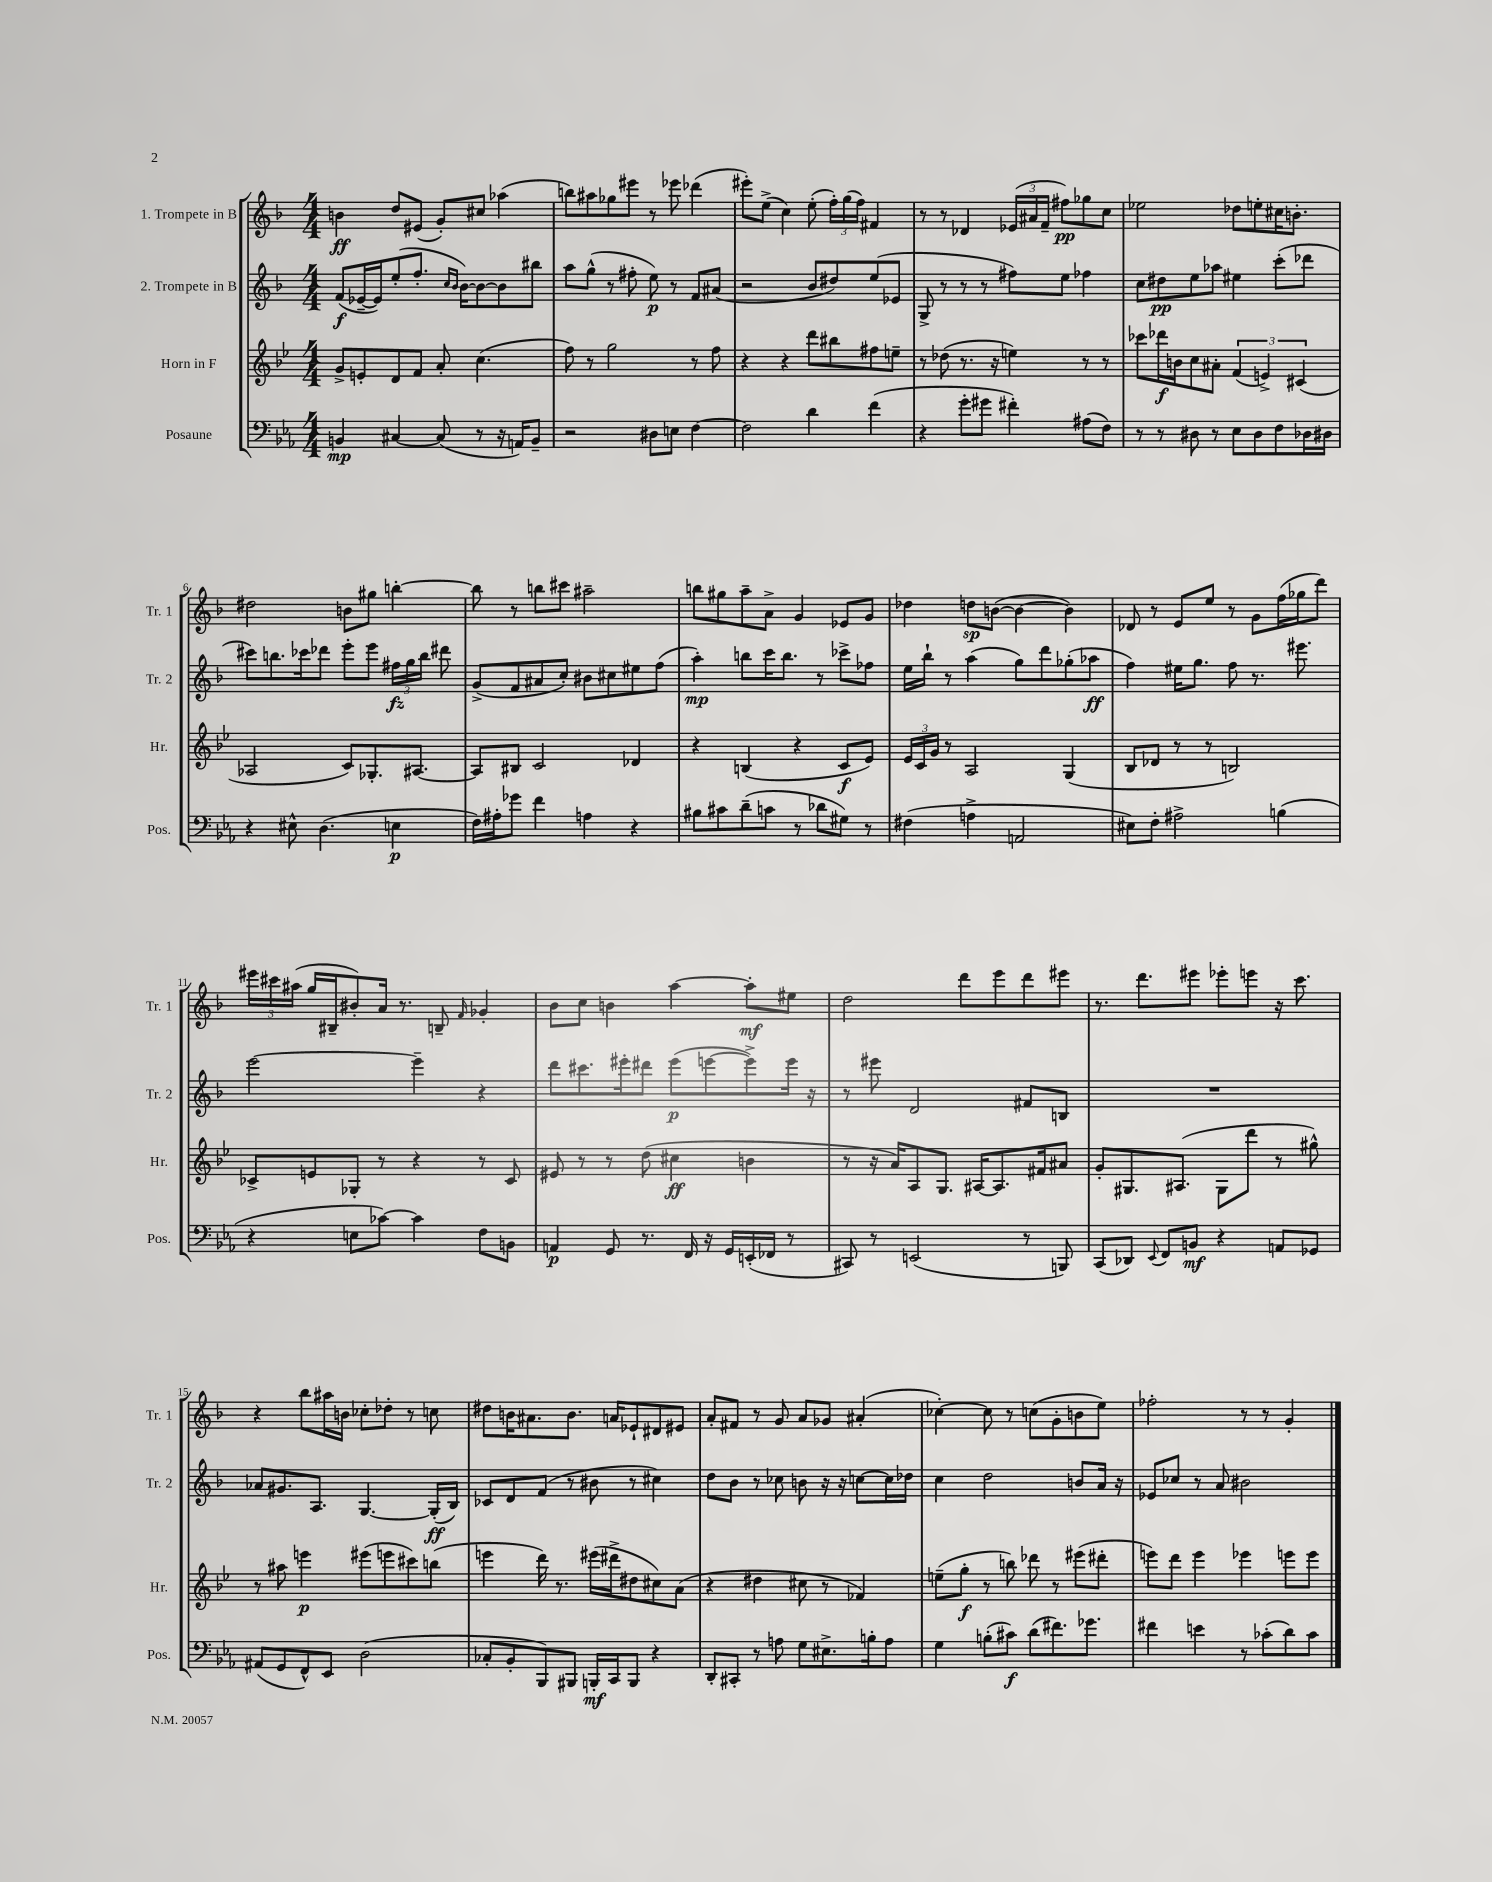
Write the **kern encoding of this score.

**kern	**dynam	**kern	**dynam	**kern	**dynam	**kern	**dynam
*part4	*part4	*part3	*part3	*part2	*part2	*part1	*part1
*staff4	*staff4	*staff3	*staff3	*staff2	*staff2	*staff1	*staff1
*I"Posaune	*	*I"Horn in F	*	*I"2. Trompete in B	*	*I"1. Trompete in B	*
*I'Pos.	*	*I'Hr.	*	*I'Tr. 2	*	*I'Tr. 1	*
*clefF4	*	*clefG2	*	*clefG2	*	*clefG2	*
*k[b-e-a-]	*	*k[b-e-]	*	*k[b-]	*	*k[b-]	*
*M4/4	*	*M4/4	*	*M4/4	*	*M4/4	*
=1	=1	=1	=1	=1	=1	=1	=1
4BBn/	mp	8g^/L	.	(8f/L	f	4bn\	ff
.	.	8en'/	.	[16e-X~/L	.	.	.
.	.	.	.	16e-/J])	.	.	.
[4C#X/	.	8d/	.	(8ee'/	.	8dd/L	.
.	.	8f/J	.	8.ff'/J	.	(8e#X/J	.
(8C#/]	.	8a'/	.	.	.	8g'/L)	.
.	.	.	.	16qqcc/LL	.	.	.
.	.	.	.	16qqb-/JJ	.	.	.
.	.	.	.	[16b-\KL)	.	.	.
8r	.	(4.cc\	.	8b-\_	.	8cc#X/J	.
16r	.	.	.	8b-\]	.	(4aa-X\	.
16AAn/KL)	.	.	.	.	.	.	.
8BB~/J	.	.	.	8bb#X\J	.	.	.
=2	=2	=2	=2	=2	=2	=2	=2
2r	.	8ff\)	.	8aa\L	.	8bbn\L)	.
.	.	8r	.	(8gg^^\J	.	8aa#X\	.
.	.	2gg\	.	8r	.	8gg-X\	.
.	.	.	.	8ff#X'\	.	8eee#X\J	.
8D#X\L	.	.	.	8ee\)	p	8r	.
8En\J	.	.	.	8r	.	8eee-X\	.
[4F\	.	8r	.	8f/L	.	(4ddd-X\	.
.	.	8ff\	.	(8a#X/J	.	.	.
=3	=3	=3	=3	=3	=3	=3	=3
2F\]	.	4r	.	2r	.	8eee#X'\L)	.
.	.	.	.	.	.	(8ee^\J	.
.	.	4r	.	.	.	4cc\)	.
4d\	.	8ddd\L	.	8b-/L	.	(8ee'\	.
.	.	8bb#X\	.	8dd#X/)	.	24ff'\LL)	.
.	.	.	.	.	.	(24gg\	.
.	.	.	.	.	.	24ff\JJ)	.
(4f\	.	8ff#X\	.	(8ee/	.	4f#X/	.
.	.	8een~\J	.	8e-X/J	.	.	.
=4	=4	=4	=4	=4	=4	=4	=4
4r	.	8r	.	8G^/	.	8r	.
.	.	(8dd-X\	.	8r	.	8r	.
8g'\L	.	8.r	.	8r	.	4d-X/	.
8g#X\J	.	.	.	8r	.	.	.
.	.	16r	.	.	.	.	.
4f#X'\)	.	4een\)	.	8ff#X\L)	.	(24e-X/LL	.
.	.	.	.	.	.	24a#X/	.
.	.	.	.	.	.	24f~/JJ	.
.	.	.	.	8ee\J	.	8ff#X\L)	pp
(8A#X\L	.	8r	.	4ff-X\	.	8gg-X\	.
8F\J)	.	8r	.	.	.	8cc\J	.
=5	=5	=5	=5	=5	=5	=5	=5
8r	.	8ccc-X\L	.	8cc\L	.	2ee-X\	.
8r	.	16ddd-X\L	f	8dd#X\	pp	.	.
.	.	16bn\J	.	.	.	.	.
8D#X\	.	8cc\	.	8ee\	.	.	.
8r	.	8a#X'\J	.	8aa-X\J	.	.	.
8E-\L	.	(6f/	.	4ee#X\	.	8dd-X\L	.
8D#\	.	.	.	.	.	8een'\	.
.	.	6en^/)	.	.	.	.	.
8F\	.	.	.	(8ccc'\L	.	16cc#X\K	.
.	.	.	.	.	.	8.bn'\J	.
.	.	(6c#X/	.	.	.	.	.
16D-X\L	.	.	.	8ddd-X\J	.	.	.
16D#X\JJ	.	.	.	.	.	.	.
!!LO:LB:g=z
=6	=6	=6	=6	=6	=6	=6	=6
4r	.	2A-X/	.	8ccc#X\L)	.	2dd#X\	.
.	.	.	.	8.bbn\	.	.	.
8E#X^^\	.	.	.	.	.	.	.
.	.	.	.	16ccc-X\k	.	.	.
(4.D\	.	.	.	8ddd-X\J	.	.	.
.	.	8c/L)	.	8eee'\L	.	8bn\L	.
.	.	8.G-X'/	.	8eee\J	.	8gg#X\J	.
4En\	p	.	.	24ff#X\LL	fz	[4bbn'\	.
.	.	.	.	24gg\	.	.	.
.	.	[8.A#X/J	.	.	.	.	.
.	.	.	.	24bb\JJ	.	.	.
.	.	.	.	8ddd#X\	.	.	.
=7	=7	=7	=7	=7	=7	=7	=7
16F\LL)	.	8A#/L]	.	(8g^/L	.	8bb\]	.
16A#X'\J	.	.	.	.	.	.	.
8g-X\J	.	8B#X/J	.	8f/	.	8r	.
4f\	.	2c/	.	8a#X/	.	8bbn\L	.
.	.	.	.	8cc'/J)	.	8ccc#X\J	.
4An\	.	.	.	8b#X\L	.	2aa#X~\	.
.	.	.	.	8cc#X\	.	.	.
4r	.	4d-X/	.	8ee#X\	.	.	.
.	.	.	.	(8ff\J	.	.	.
=8	=8	=8	=8	=8	=8	=8	=8
8B#X\L	.	4r	.	4aa'\)	mp	8bbn\L	.
8c#X\	.	.	.	.	.	8gg#X\	.
(8d~\	.	(4Bn/	.	8bbn\L	.	8aa~\	.
8cn\J	.	.	.	16ccc\K	.	8a^\J	.
.	.	.	.	8.bb\J	.	.	.
8r	.	4r	.	.	.	4g/	.
8d-X\L	.	.	.	8r	.	.	.
8G#X\J)	.	8c/L	f	8ccc-X^\L	.	8e-X/L	.
8r	.	8e-/J)	.	8ff-X\J	.	8g/J	.
=9	=9	=9	=9	=9	=9	=9	=9
(4F#X\	.	24e-/LL	.	16ee\LL	.	4dd-X\	.
.	.	24c/	.	.	.	.	.
.	.	.	.	16bb-`\JJ	.	.	.
.	.	24g/JJ	.	.	.	.	.
.	.	8r	.	8r	.	.	.
4An^\	.	2A/	.	(4aa\	.	8ddn\L	sp
.	.	.	.	.	.	([8bn\J	.
2AAn/	.	.	.	8gg\L)	.	4b\_	.
.	.	.	.	8ddd\	.	.	.
.	.	(4G/	.	(8gg-X'\	.	4b\])	.
.	.	.	.	8aa-X\J	ff	.	.
=10	=10	=10	=10	=10	=10	=10	=10
8E#X\L)	.	8B-/L	.	4ff\)	.	8d-X/	.
8F'\J	.	8d-X/J	.	.	.	8r	.
2A#X^\	.	8r	.	16ee#X\KL	.	8e/L	.
.	.	.	.	8.gg\J	.	.	.
.	.	8r	.	.	.	8ee/J	.
.	.	2Bn/)	.	8ff\	.	8r	.
.	.	.	.	8.r	.	8g\L	.
(4Bn\	.	.	.	.	.	(16ff\L	.
.	.	.	.	8.eee#X\	.	16gg-X\J	.
.	.	.	.	.	.	8ddd\J)	.
!!LO:LB:g=z
=11	=11	=11	=11	=11	=11	=11	=11
4r	.	8c-X^/L	.	[2eee\	.	24eee#X\LL	.
.	.	.	.	.	.	24ccc#X\	.
.	.	.	.	.	.	(24aa#X\JJ	.
.	.	8en/	.	.	.	16gg/LL	.
.	.	.	.	.	.	16B#X~/J	.
8En\L	.	8G-X'/J	.	.	.	8b#X'/)	.
[8c-X\J)	.	8r	.	.	.	16a/Jk	.
.	.	.	.	.	.	8.r	.
4c-\]	.	4r	.	4eee~\]	.	.	.
.	.	.	.	.	.	8Bn~/	.
.	.	.	.	.	.	16qqf/	.
8F\L	.	8r	.	4r	.	4g-X'/	.
8BBn\J	.	8c-/	.	.	.	.	.
=12	=12	=12	=12	=12	=12	=12	=12
4AAn/	p	8e#X/	.	8ddd\L	.	8b-\L	.
.	.	8r	.	8.ccc#X\	.	8cc\J	.
8GG/	.	8r	.	.	.	4bn\	.
.	.	.	.	16eee#X'\k	.	.	.
8.r	.	(8dd\	.	8ddd#X\J	.	.	.
.	.	4cc#X\	ff	(8eee#\L	p	[4aa\	.
16FF/	.	.	.	.	.	.	.
16r	.	.	.	[8eeen\	.	.	.
16GG/LL	.	.	.	.	.	.	.
(16EEn'/	.	4bn\	.	8eee^\])	.	8aa'\L]	mf
16FF-X/JJ	.	.	.	.	.	.	.
8r	.	.	.	16eee\Jk	.	8ee#X\J	.
.	.	.	.	16r	.	.	.
=13	=13	=13	=13	=13	=13	=13	=13
8CC#X/)	.	8r	.	8r	.	2dd\	.
8r	.	16r	.	8eee#X\	.	.	.
.	.	16a/KL)	.	.	.	.	.
(2EEn/	.	8A/	.	2d/	.	.	.
.	.	8.G/J	.	.	.	.	.
.	.	.	.	.	.	8ddd\L	.
.	.	[16A#X/KL	.	.	.	.	.
.	.	8.A#/]	.	.	.	8eee\	.
8r	.	.	.	8f#X/L	.	8ddd\	.
.	.	16f#X/k	.	.	.	.	.
8BBBn/)	.	8a#X/J	.	8Bn/J	.	8eee#X\J	.
=14	=14	=14	=14	=14	=14	=14	=14
(8CC/L	.	8g'/L	.	1r	.	8.r	.
8DD-X/J)	.	8.G#X/	.	.	.	.	.
.	.	.	.	.	.	8.ddd\L	.
8qqEE-/	.	.	.	.	.	.	.
8FF/L	.	.	.	.	.	.	.
.	.	(8.A#X/J	.	.	.	.	.
8BBn/J	mf	.	.	.	.	8eee#X\J	.
4r	.	8G#\L	.	.	.	8eee-X'\L	.
.	.	8ddd\J	.	.	.	8eeen\J	.
8AAn/L	.	8r	.	.	.	16r	.
.	.	.	.	.	.	8.ccc\	.
8GG-X/J	.	8gg#X^^\)	.	.	.	.	.
!!LO:LB:g=z
=15	=15	=15	=15	=15	=15	=15	=15
(8AA#X/L	.	8r	.	8a-X/L	.	4r	.
8GG/	.	8aa#X\	.	8.g#X/	.	.	.
8FF^^/)	.	4eeen\	p	.	.	8bb-\L	.
.	.	.	.	8.A/J	.	.	.
8EE-/J	.	.	.	.	.	16aa#X\L	.
.	.	.	.	.	.	16bn\JJ	.
(2D\	.	(8eee#X\L	.	[4.G/	.	8cc-X'\L	.
.	.	8eeen\	.	.	.	8dd-X'\J	.
.	.	8ccc#X\)	.	.	.	8r	.
.	.	(8bbn\J	.	(16G'/LL]	ff	8ccn\	.
.	.	.	.	16B-/JJ)	.	.	.
=16	=16	=16	=16	=16	=16	=16	=16
8C-X'/L	.	4eeen\	.	8c-X/L	.	8dd#X\L	.
8BB-'/	.	.	.	8d/	.	16bn\K	.
.	.	.	.	.	.	8.a#X\	.
8BBB-/)	.	16ddd\)	.	(8f/J	.	.	.
.	.	8.r	.	.	.	.	.
8BBB#X/J	.	.	.	8r	.	8.b\J	.
16BBBn'/LL	mf	(16eee#X\LL	.	8b#X\	.	.	.
16CC/J	.	16ddd#X^\J	.	.	.	16an/KL	.
8BBB/J	.	8dd#X\	.	8r	.	8e-X`/	.
4r	.	8cc#X\)	.	4cc#X\)	.	8d#X/	.
.	.	(8a\J	.	.	.	8e#X/J	.
=17	=17	=17	=17	=17	=17	=17	=17
8DD'/L	.	4r	.	8dd\L	.	8a'/L	.
8CC#X'/J	.	.	.	8b-\J	.	8f#X/J	.
8r	.	4dd#X\	.	8r	.	8r	.
8An\	.	.	.	8cc-X\	.	8g/	.
8G\L	.	8cc#X\	.	8bn\	.	8a/L	.
8.E#X^\	.	8r	.	16r	.	8g-X/J	.
.	.	.	.	16r	.	.	.
.	.	4f-X/)	.	[8ccn\L	.	(4a#X'/	.
16Bn'\k	.	.	.	.	.	.	.
8A\J	.	.	.	16cc\L]	.	.	.
.	.	.	.	16dd-X\JJ	.	.	.
=18	=18	=18	=18	=18	=18	=18	=18
4G\	.	(8een~\L	.	4cc\	.	[4cc-X'\)	.
.	.	8gg'\J	f	.	.	.	.
(8Bn'\L	.	8r	.	2dd\	.	8cc-\]	.
8c#X\J)	f	8bbn\)	.	.	.	8r	.
(8d\L	.	8ddd-X\	.	.	.	(8ccn\L	.
8.f#X\)	.	8r	.	.	.	8g'\	.
.	.	(8eee#X\L	.	8bn/L	.	8bn\	.
8.g-X\J	.	.	.	.	.	.	.
.	.	8ddd#X'\J	.	16a/Jk	.	8ee\J)	.
.	.	.	.	16r	.	.	.
=19	=19	=19	=19	=19	=19	=19	=19
4f#X\	.	8eeen\L)	.	8e-X/L	.	2ff-X'\	.
.	.	8ddd\J	.	8cc-X/J	.	.	.
4en\	.	4eee\	.	8r	.	.	.
.	.	.	.	8a/	.	.	.
8r	.	4eee-X\	.	2b#X\	.	8r	.
(8c-X'\L	.	.	.	.	.	8r	.
8d\)	.	8eeen\L	.	.	.	4g'/	.
8c-\J	.	8eee\J	.	.	.	.	.
==	==	==	==	==	==	==	==
*-	*-	*-	*-	*-	*-	*-	*-
